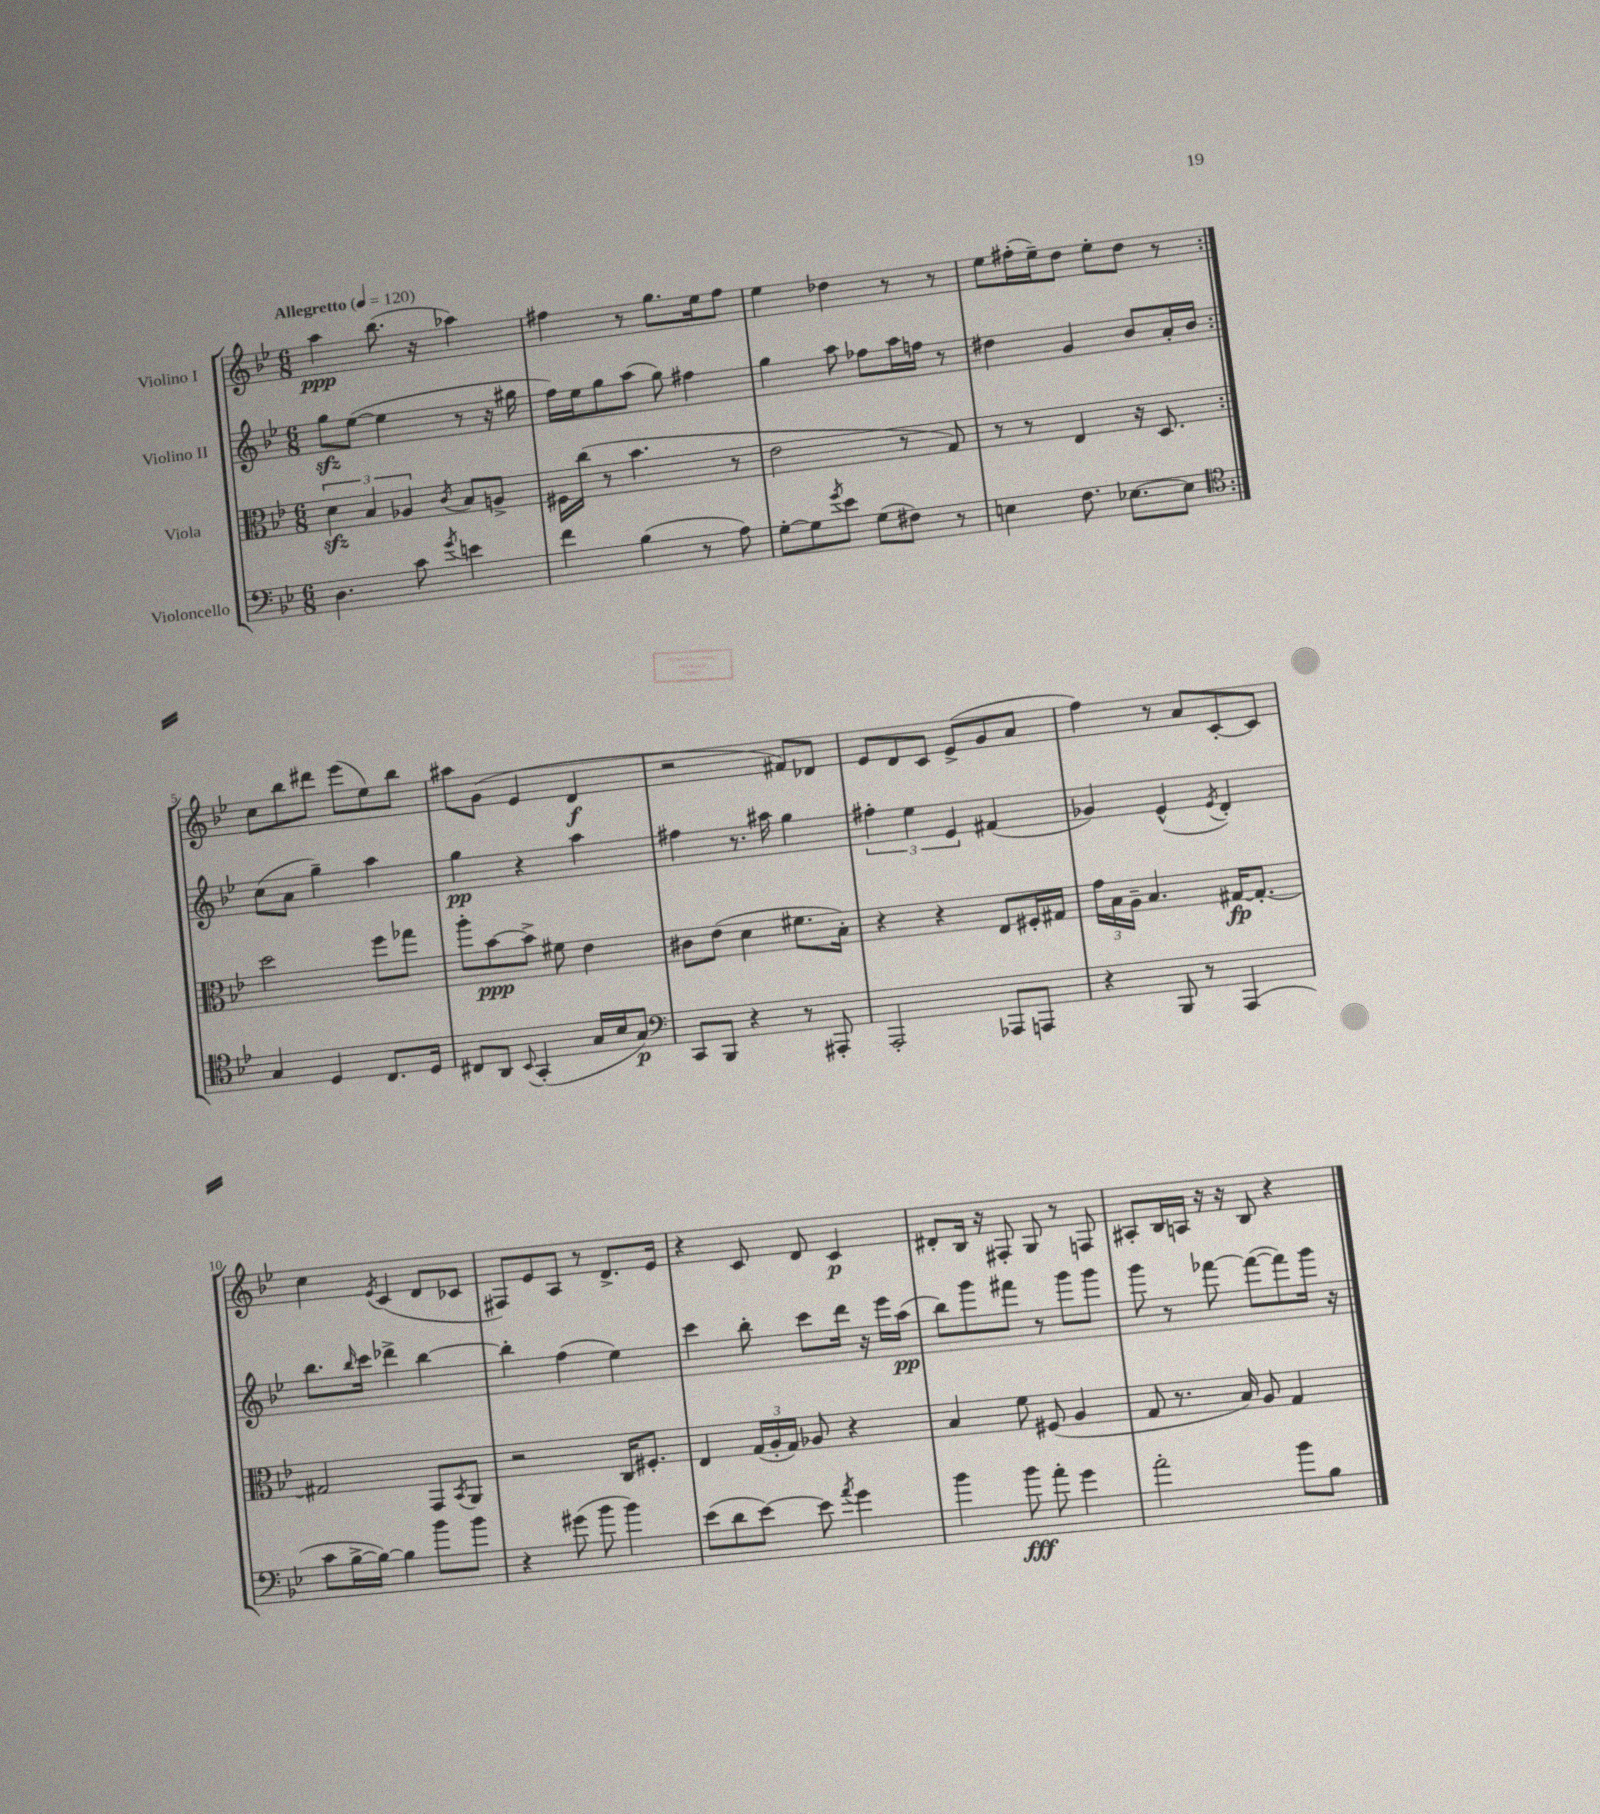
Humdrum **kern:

**kern	**kern	**kern	**kern
*staff4	*staff3	*staff2	*staff1
*clefF4	*clefC3	*clefG2	*clefG2
*k[b-e-]	*k[b-e-]	*k[b-e-]	*k[b-e-]
*M6/8	*M6/8	*M6/8	*M6/8
*MM120	*MM120	*MM120	*MM120
4.D\	6d\	8gg\L	4aa\
.	.	([8ee-\J	.
.	6B-/	.	.
.	.	4ee-\]	(8.bb-\
.	6A-/	.	.
8c\	.	.	.
.	.	.	16r
8qg/	8qc/	.	.
4e\	8B-/L	8r	4aa-\)
.	8A^/J	16r	.
.	.	16gg#\	.
=	=	=	=
4f\	16F#\LL	16ff\LL)	4ff#\
.	(16cc\JJ	16ee-\J	.
.	8r	8gg\	.
(4B-\	4.b-\	(8aa\J	8r
.	.	8gg\)	8.gg\L
8r	.	4ff#\	.
.	.	.	16ee-\k
8A\)	8r	.	8ff#\J
=	=	=	=
[8G'\L	2e-\	4gg\	4ee-\
8G\]	.	.	.
8qg/	.	.	.
8e-\J	.	8aa\	4dd-\
(8G\L	.	8ff-\L	.
8F#\J)	8r	16aa\L	8r
.	.	16ff\JJ	.
8r	8G/)	8r	8r
=	=	=	=
4E\	8r	4dd#\	8ee-\L
.	8r	.	(16ff#'\L
.	.	.	16ee-~\J)
8.F\	4E-/	4g/	8dd\J
.	.	.	8ee-'\L
[8.E-\L	.	.	.
.	16r	8b-/L	8dd\J
.	8.D/	.	.
8E-\]J	.	16a'/L	8r
.	.	16b-/JJ	.
=:|!	=:|!	=:|!	=:|!
*clefC4	*	*	*
4G/	2dd\	(8cc\L	8cc\L
.	.	8a\J	8bb-\
4D/	.	4gg~\)	8ddd#\J
.	.	.	(8eee-\L
8.C/L	8ff\L	4aa\	8ee-\)
.	8gg-\J	.	8bb-\J
16D/Jk	.	.	.
=	=	=	=
8C#/L	8aa'\L	4gg\	8aa#\L
8AA/J	[8b-\	.	(8g\J
8qqBB-/	.	.	.
(4GG'/	8b-^\]J	4r	4e-/
.	8f#\	.	.
16G/LL	4e-\	4aa\	4d/
16B-/J	.	.	.
8G/J)	.	.	.
=	=	=	=
*clefF4	*	*	*
8CC/L	8c#\L	4ff#\	2r
8BBB-/J	(8e-\J	.	.
4r	4d\	8.r	.
.	.	16aa#\	.
8r	8.f#\L	4gg\	8f#/L)
8AAA#'/	.	.	8d-/J
.	16B-'\Jk)	.	.
=	=	=	=
2AAA'/	4r	6ff#'\	8e-/L
.	.	.	8d/
.	.	6ee-\	.
.	4r	.	8c/J
.	.	6e-/	.
.	.	.	(8e-^/L
8AAA-/L	8E-/L	(4f#/	8g/
8AAA/J	16F#'/L	.	8a/J
.	16G#/JJ	.	.
=	=	=	=
4r	24g\LL	4g-/)	4ff\)
.	24B-\	.	.
.	24A~\JJ	.	.
.	4.B-/	.	.
8BBB-/	.	(4e-^^/	8r
8r	.	.	8a/L
.	.	8qe-/	.
(4AAA/	[16G#/LK	4d'/)	[8c'/
.	8.G#'/_J	.	.
.	.	.	8c/]J
=	=	=	=
8c\L	2G#/]	8.bb-\L	4cc\
[16B-^\L	.	.	.
.	.	16qqbb-/	.
16B-\_JJ)	.	16ccc\Jk	.
.	.	.	8qe-/
4B-\]	.	4ddd-^\	(4c/
8b-\L	8GG/L	[4bb-\	8d/L
.	8qBB-/	.	.
8b-\J	8AA/J	.	8c-/J
=	=	=	=
4r	2r	4bb-'\]	8F#/L)
.	.	.	8e-/
(8g#\	.	(4ff\	8A/J
8b-\	.	.	8r
4b-\)	16C/LK	4ee-\)	8.d^/L
.	8.F#'/J	.	.
.	.	.	16e-/Jk
=	=	=	=
(8e-\L	4E-/	4ccc\	4r
8d\	.	.	.
[8e-\J)	(24G/LL	8bb-'\	8c/
.	24A'/	.	.
.	24G/JJ)	.	.
8e-\]	8A-/	8ccc\L	8d/
8qa/	.	.	.
4g\	4r	16ddd\Jk	4c/
.	.	16r	.
.	.	16eee-\LL	.
.	.	(16aa\JJ	.
=	=	=	=
4b-\	4B-/	8bb-\L)	8d#'/L
.	.	8ggg\	16B-/Jk
.	.	.	16r
8b-\	8f\	8fff#\J	8F#'/
8a'\	(8F#/	8r	8G/
4g\	4A/	8ggg\L	8r
.	.	8ggg\J	8F/
=	=	=	=
2a'\	8G/	8ggg\	8A#'/L
.	8.r	8r	16B-/L
.	.	.	16A/JJ
.	.	[8fff-\	16r
.	16B-/)	.	16r
.	8A/	(8fff-\_L	8B-/
8b-\L	4G/	8fff-\])	4r
8B-\J	.	16ggg\Jk	.
.	.	16r	.
==	==	==	==
*-	*-	*-	*-
